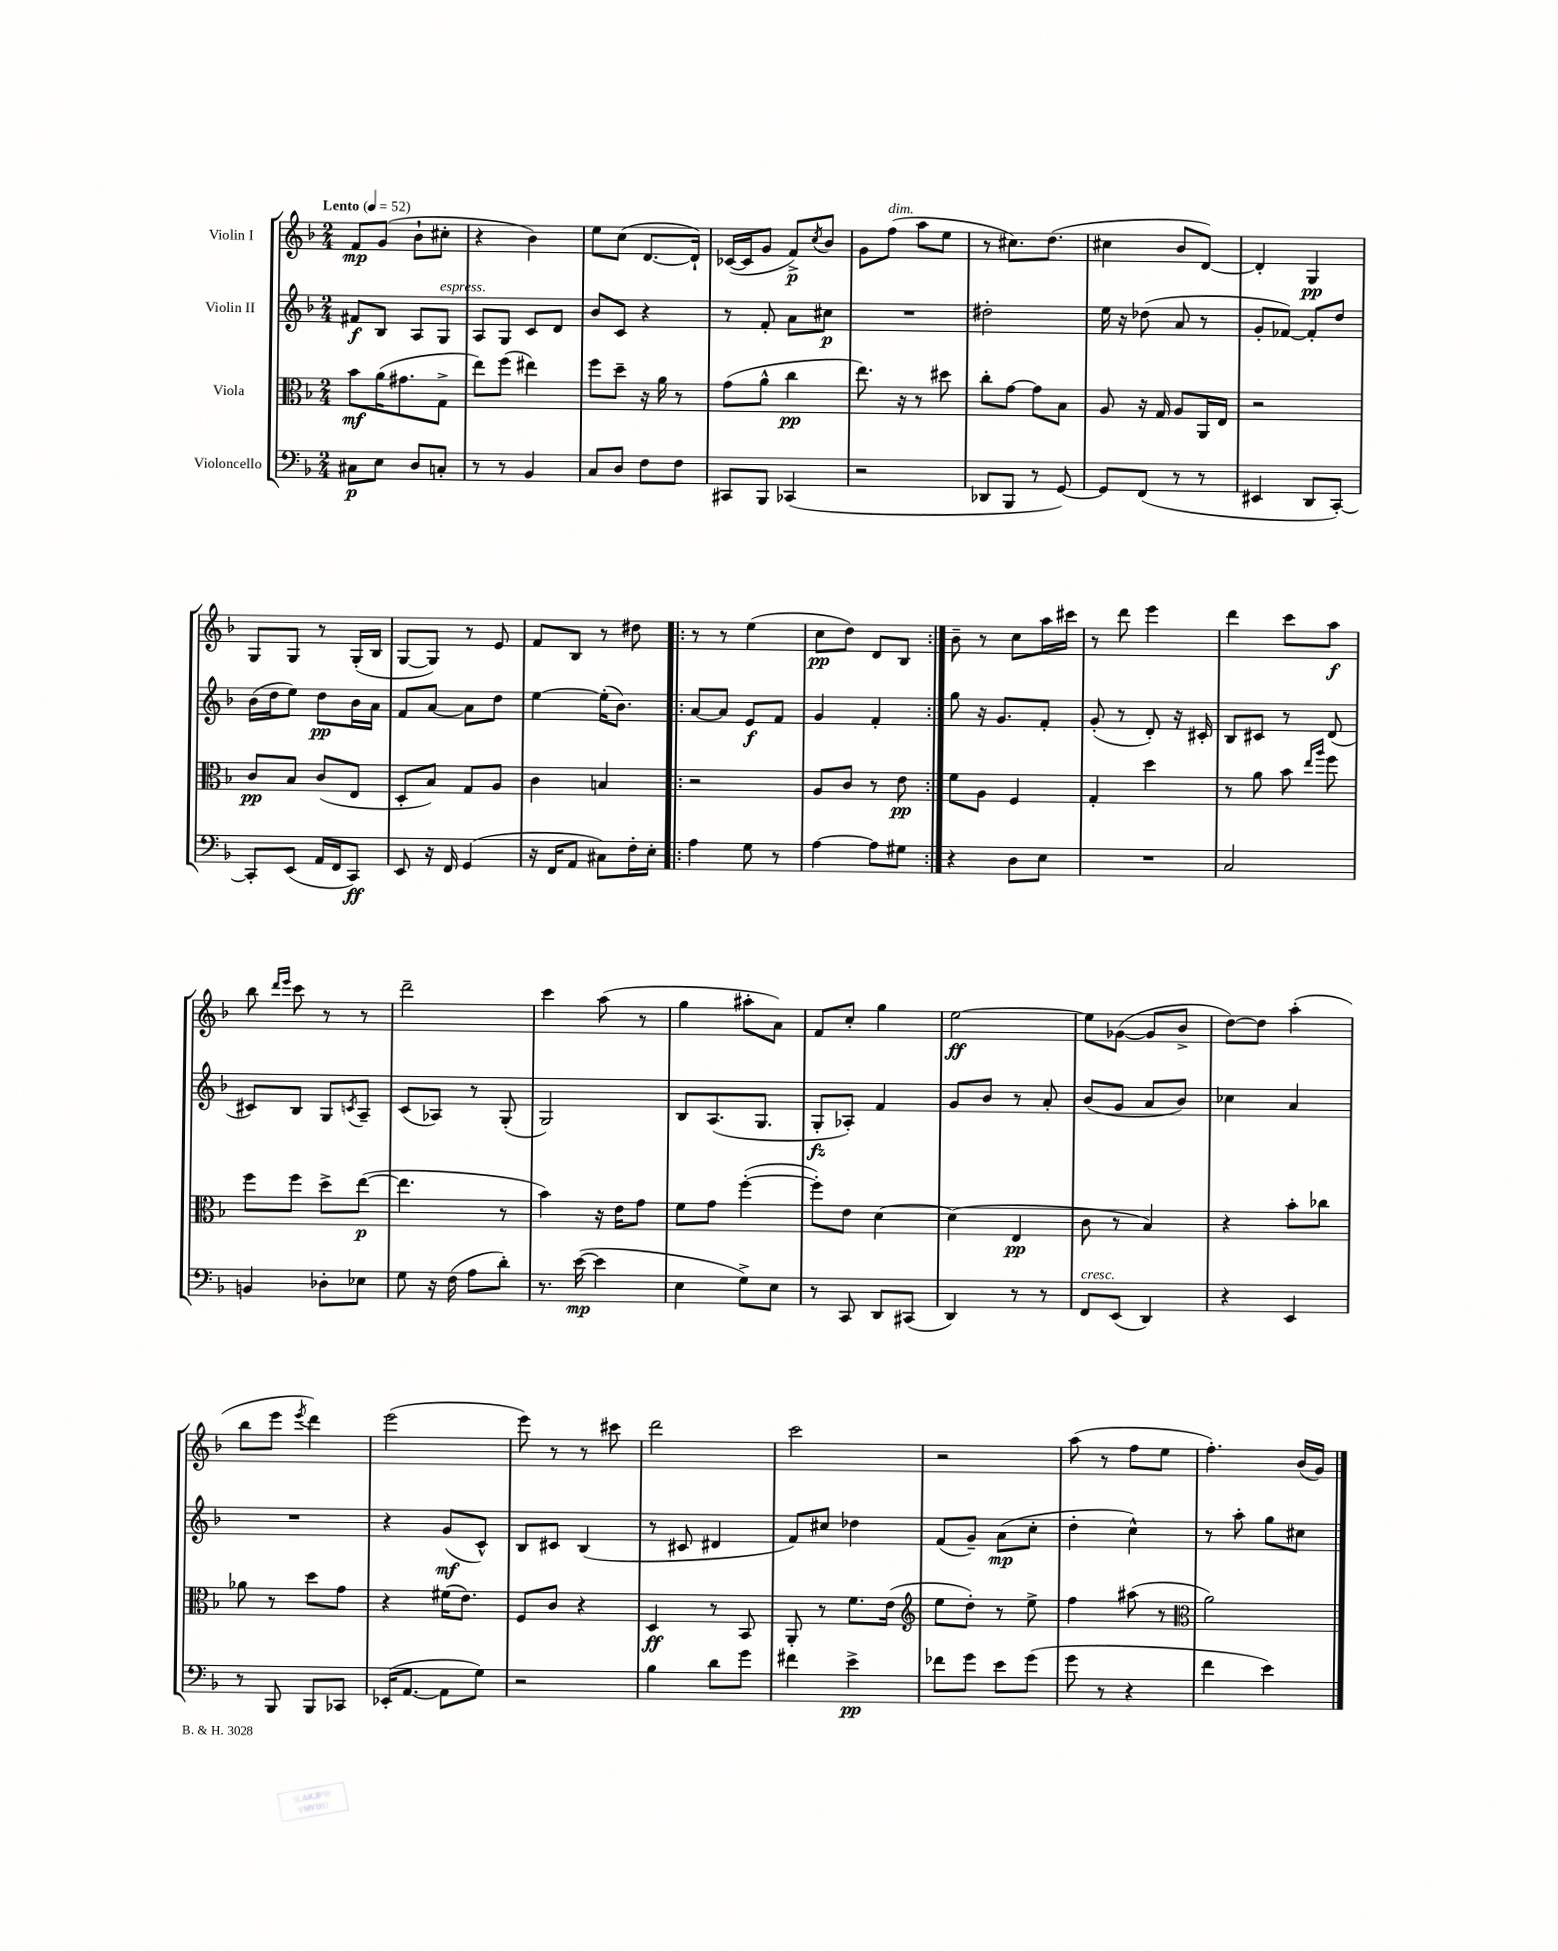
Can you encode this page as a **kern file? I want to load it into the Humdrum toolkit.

**kern	**kern	**kern	**kern
*staff4	*staff3	*staff2	*staff1
*clefF4	*clefC3	*clefG2	*clefG2
*k[b-]	*k[b-]	*k[b-]	*k[b-]
*M2/4	*M2/4	*M2/4	*M2/4
*MM52	*MM52	*MM52	*MM52
8C#\L	8b-\L	8f#/L	8f/L
8E\J	(16a\K	8B-/J	(8g/J
.	8.g#\	.	.
8D/L	.	8A/L	8b-`\L
8C'/J	8G^\J	8G/J	8cc#'\J
=	=	=	=
8r	8ee\L)	8A/L	4r
8r	(8ff\J	8G/J	.
4BB-/	4ee#\)	8c/L	4b-\)
.	.	8d/J	.
=	=	=	=
8C/L	8ff\L	8b-/L	8ee\L
8D/J	8dd~\J	8c/J	(8cc\J
8F\L	16r	4r	[8.d/L
.	16a\	.	.
8F\J	8r	.	.
.	.	.	16d`/]Jk)
=	=	=	=
8CC#/L	(8g\L	8r	([16c-/LL
.	.	.	16c-/]J
8BBB-/J	8a^^\J	8f'/	8g/J
(4CC-/	4cc\	8a\L	8f^/L)
.	.	.	8qcc/
.	.	8cc#\J	8b-/J
=	=	=	=
2r	8.ee\)	2r	8g\L
.	.	.	(8ff\J
.	16r	.	.
.	8r	.	8aa\L
.	8dd#\	.	8ee\J
=	=	=	=
8DD-/L	8cc'\L	2dd#'\	8r
8BBB-/J	[8g\J	.	8.cc#\L)
8r	8g\]L	.	.
.	.	.	(8.dd\J
[8GG/)	8B-\J	.	.
=	=	=	=
8GG/]L	8A/	16ee\	4cc#\
.	.	16r	.
(8FF/J	16r	(8dd-\	.
.	16G/	.	.
8r	8A/L	8a/	8b-/L
8r	16AA/L	8r	[8d/J)
.	16E/JJ	.	.
=	=	=	=
4EE#/	2r	8g'/L	4d'/]
.	.	[8f-/J)	.
8DD/L	.	8f-'/]L	4G/
[8CC'/J)	.	8dd/J	.
=	=	=	=
8CC'/]L	8c/L	(16b-\LL	8G/L
.	.	16dd\J	.
(8EE/J	8B-/J	8ee\J)	8G/J
16AA/LL	(8c/L	8dd\L	8r
16FF/J	.	.	.
8CC/J)	8E/J	16b-\L	(16G'/LL
.	.	16a\JJ	16B-/JJ
=	=	=	=
8EE/	8D'/L	8f/L	[8G/L
16r	8B-/J)	[8a/J	8G/]J)
16FF/	.	.	.
(4GG/	8G/L	8a\]L	8r
.	8A/J	8dd\J	8e/
=	=	=	=
16r	4c\	[4ee\	8f/L
16FF/LK	.	.	.
8AA/J	.	.	8B-/J
8C#\L)	4B/	(16ee'\]LK	8r
.	.	8.b-\J)	.
16F'\L	.	.	8dd#\
16E'\JJ	.	.	.
=!|:	=!|:	=!|:	=!|:
4A\	2r	[8a/L	8r
.	.	8a/]J	8r
8G\	.	8e/L	(4ee\
8r	.	8f/J	.
=	=	=	=
[4A\	8A/L	4g/	8cc\L
.	8c/J	.	8dd\J)
8A\]L	8r	4f'/	8d/L
8G#\J	8e\	.	8B-/J
=:|!	=:|!	=:|!	=:|!
4r	8f\L	8gg\	8b-~\
.	8A\J	16r	8r
.	.	8.g/L	.
8D\L	4F/	.	8cc\L
8E\J	.	8f'/J	16aa\L
.	.	.	16ccc#\JJ
=	=	=	=
2r	4G'/	(8g'/	8r
.	.	8r	8ddd\
.	4dd\	8d'/)	4eee\
.	.	16r	.
.	.	16c#'/	.
=	=	=	=
2C/	8r	8B-/L	4ddd\
.	8a\	8c#/J	.
.	8b-\	8r	8ccc\L
.	16qqee/LL	.	.
.	16qqaa/JJ	.	.
.	8ff\	(8d/	8aa\J
=	=	=	=
4BB/	8ff\L	8c#/L)	8bb-\
.	.	.	16qqddd/LL
.	.	.	16qqeee/JJ
.	8ff\J	8B-/J	8ccc\
8D-'\L	8dd^\L	8G/L	8r
.	.	8qc/	.
8E-\J	([8ee\J	8A~/J	8r
=	=	=	=
8G\	4.ee\]	(8c/L	2ddd~\
16r	.	8A-/J)	.
(16F\	.	.	.
8A\L	.	8r	.
8d'\J)	8r	(8G'/	.
=	=	=	=
8.r	4b-\)	2G/)	4ccc\
([16e\	.	.	.
4e\]	16r	.	(8aa\
.	16e\LK	.	.
.	8g\J	.	8r
=	=	=	=
4E\	8f\L	8B-/L	4gg\
.	8g\J	(8.A/	.
8G^\L)	([4ff'\	.	8aa#'\L
.	.	8.G/J	.
8E\J	.	.	8a\J)
=	=	=	=
8r	8ff'\]L)	8G'/L	8f/L
8CC/	8e\J	8A-'/J)	8cc'/J
8DD/L	[4d\	4f/	4gg\
(8CC#/J	.	.	.
=	=	=	=
4DD/)	(4d\]	8g/L	[2ee\
.	.	8b-/J	.
8r	4E/	8r	.
8r	.	8a'/	.
=	=	=	=
8FF/L	8c\	(8b-/L	8ee\]L
(8EE/J	8r	8g/J	([8g-\J
4DD/)	4B-/)	8a/L	8g-/]L
.	.	8b-/J)	8b-^/J
=	=	=	=
4r	4r	4cc-\	[8dd\L)
.	.	.	8dd\]J
4EE/	8b-'\L	4a/	(4aa'\
.	8cc-\J	.	.
=	=	=	=
8r	8a-\	2r	8bb-\L
8BBB-/	8r	.	8eee\J
.	.	.	8qeee/
8BBB-/L	8dd\L	.	4ddd\)
8CC-/J	8g\J	.	.
=	=	=	=
(16EE-'/LK	4r	4r	(2eee\
[8.AA/J	.	.	.
8AA\]L	(16f#\LK	(8g/L	.
.	8.e\J)	.	.
8G\J)	.	8c^^/J)	.
=	=	=	=
2r	8F/L	8B-/L	8eee\)
.	8c/J	8c#/J	8r
.	4r	(4B-/	8r
.	.	.	8ccc#\
=	=	=	=
4B-\	4D/	8r	2ddd\
.	.	8c#/	.
8d\L	8r	4d#/	.
8g\J	8BB-/	.	.
=	=	=	=
4f#\	8AA'/	8f/L)	2ccc\
.	8r	8cc#/J	.
4e^\	8.f\L	4dd-\	.
.	(16e\Jk	.	.
=	=	=	=
*	*clefG2	*	*
8f-\L	8ee\L	(8f/L	2r
8g\J	8dd'\J)	8g~/J)	.
8e\L	8r	(8a\L	.
(8g\J	8ee^\	8cc'\J	.
=	=	=	=
8g\	4ff\	4dd'\	(8aa\
8r	.	.	8r
4r	(8aa#\	4cc^^\)	8ff\L
.	8r	.	8ee\J
=	=	=	=
*	*clefC3	*	*
4f\	2a\)	8r	4.ff'\)
.	.	8aa'\	.
4e\)	.	8gg\L	.
.	.	8cc#\J	(16b-/LL
.	.	.	16g/JJ)
==	==	==	==
*-	*-	*-	*-
